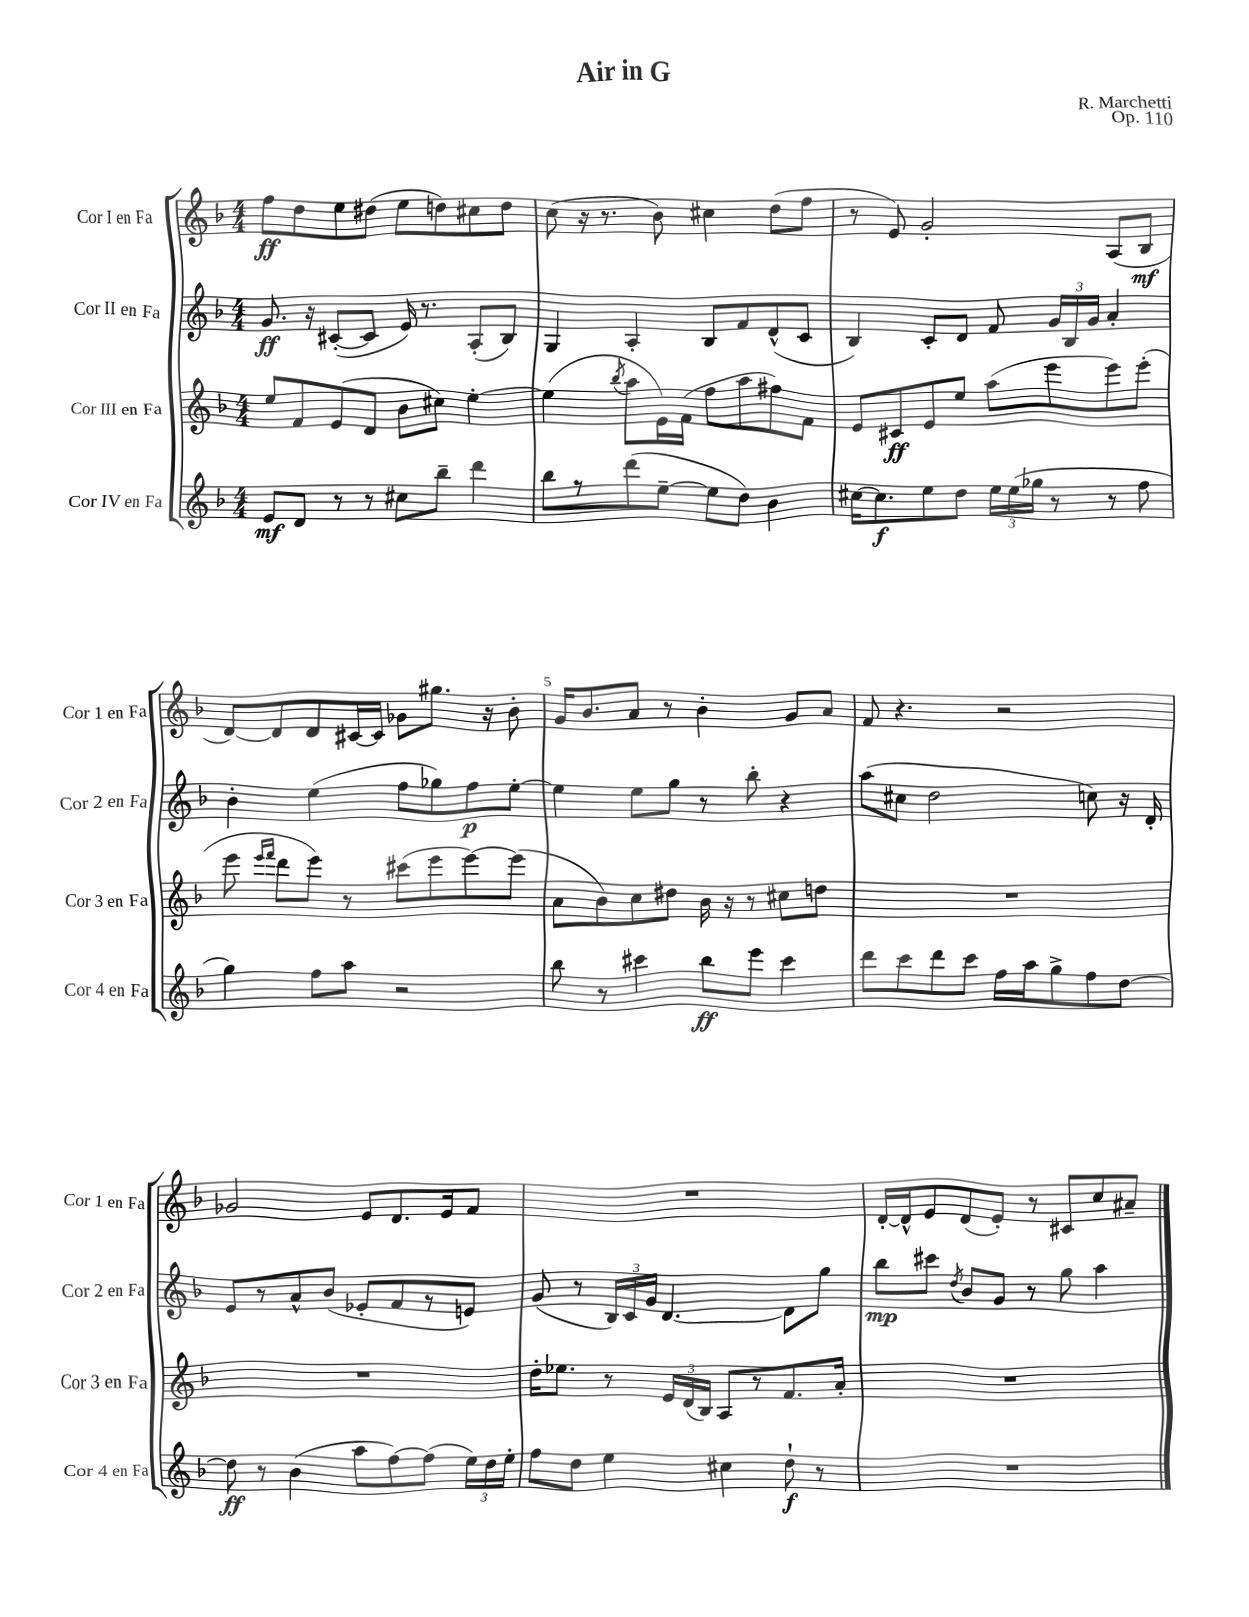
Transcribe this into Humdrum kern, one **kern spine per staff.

**kern	**dynam	**kern	**dynam	**kern	**dynam	**kern	**dynam
*part4	*part4	*part3	*part3	*part2	*part2	*part1	*part1
*staff4	*staff4	*staff3	*staff3	*staff2	*staff2	*staff1	*staff1
*I"Cor IV en Fa	*	*I"Cor III en Fa	*	*I"Cor II en Fa	*	*I"Cor I en Fa	*
*I'Cor 4 en Fa	*	*I'Cor 3 en Fa	*	*I'Cor 2 en Fa	*	*I'Cor 1 en Fa	*
*clefG2	*	*clefG2	*	*clefG2	*	*clefG2	*
*k[b-]	*	*k[b-]	*	*k[b-]	*	*k[b-]	*
*M4/4	*	*M4/4	*	*M4/4	*	*M4/4	*
=1	=1	=1	=1	=1	=1	=1	=1
8e/L	mf	8ee/L	.	8.g/	ff	8ff\L	ff
8d/J	.	8f/	.	.	.	8dd\	.
.	.	.	.	16r	.	.	.
8r	.	(8e/	.	([8c#X'/L	.	8ee\	.
8r	.	8d/J	.	8c#/J]	.	(8dd#X\J	.
8cc#X\L	.	8b-\L	.	16e/)	.	8ee\L	.
.	.	.	.	8.r	.	.	.
8bb-~\J	.	8cc#X\J)	.	.	.	8ddn\)	.
4ddd\	.	[4ee'\	.	(8A'/L	.	8cc#X\	.
.	.	.	.	8B-/J)	.	8dd\J	.
=2	=2	=2	=2	=2	=2	=2	=2
8bb-\L	.	(4ee\]	.	4G/	.	(8cc\	.
8r	.	.	.	.	.	16r	.
.	.	.	.	.	.	8.r	.
.	.	8qbb-/	.	.	.	.	.
(8ddd\	.	8aa\L	.	4A'/	.	.	.
[8ee~\J	.	16e\L)	.	.	.	8b-\)	.
.	.	(16f\JJ	.	.	.	.	.
8ee\L]	.	8ff\L	.	8B-/L	.	4cc#X\	.
8dd\J)	.	8aa\	.	8f/	.	.	.
4b-\	.	8ff#X\)	.	(8d^^/	.	(8dd\L	.
.	.	8f\J	.	8c/J	.	8ff\J	.
=3	=3	=3	=3	=3	=3	=3	=3
[16cc#X\KL	.	8e/L	.	4B-/)	.	8r	.
8.cc#\]	f	.	.	.	.	.	.
.	.	8c#X/	ff	.	.	8e/)	.
8ee\	.	8e/	.	8c'/L	.	2g'/	.
8dd\J	.	8ee/J	.	8d/J	.	.	.
24ee\LL	.	(8aa\L	.	8f/	.	.	.
(24ee\	.	.	.	.	.	.	.
24gg-X\JJ	.	.	.	.	.	.	.
8r	.	8eee\	.	24g/LL	.	.	.
.	.	.	.	24B-/	.	.	.
.	.	.	.	24g/JJ	.	.	.
8r	.	8eee\)	.	4a'/	.	(8A/L	.
8ff\	.	(8eee'\J	.	.	.	8B-/J	mf
!!LO:LB:g=z
=4	=4	=4	=4	=4	=4	=4	=4
4gg\)	.	8eee\	.	4b-'\	.	[8d/L)	.
.	.	16qqeee/LL	.	.	.	.	.
.	.	16qqfff/JJ	.	.	.	.	.
.	.	8ddd\L	.	.	.	8d/]	.
8ff\L	.	8eee\J)	.	(4ee\	.	8d/	.
8aa\J	.	8r	.	.	.	[16c#X/L	.
.	.	.	.	.	.	16c#/JJ]	.
2r	.	(8ccc#X\L	.	8ff\L	.	8g-X\L	.
.	.	8eee\	.	8gg-X\)	.	8.gg#X\J	.
.	.	[8eee\)	.	8ff\	p	.	.
.	.	.	.	.	.	16r	.
.	.	(8eee\J]	.	[8ee'\J	.	8b-'\	.
=5	=5	=5	=5	=5	=5	=5	=5
8bb-\	.	8a\L	.	4ee\]	.	16g/KL	.
.	.	.	.	.	.	8.b-/	.
8r	.	8b-\)	.	.	.	.	.
4ccc#X\	.	8cc\	.	8ee\L	.	8a/J	.
.	.	8dd#X\J	.	8gg\J	.	8r	.
8bb-\L	ff	16b-\	.	8r	.	4b-'\	.
.	.	16r	.	.	.	.	.
8eee\J	.	8r	.	8bb-'\	.	.	.
4ccc#\	.	8cc#X\L	.	4r	.	8g/L	.
.	.	8ddn\J	.	.	.	8a/J	.
=6	=6	=6	=6	=6	=6	=6	=6
8ddd\L	.	1r	.	(8aa\L	.	8f/	.
8ccc\	.	.	.	8cc#X\J	.	4.r	.
8ddd\	.	.	.	2dd\	.	.	.
8ccc\J	.	.	.	.	.	.	.
16ff\LL	.	.	.	.	.	2r	.
16aa\J	.	.	.	.	.	.	.
8gg^\	.	.	.	.	.	.	.
8ff\	.	.	.	8ccn\)	.	.	.
[8dd\J	.	.	.	16r	.	.	.
.	.	.	.	16d'/	.	.	.
!!LO:LB:g=z
=7	=7	=7	=7	=7	=7	=7	=7
8dd\]	ff	1r	.	8e/L	.	2g-X/	.
8r	.	.	.	8r	.	.	.
(4b-\	.	.	.	8a^^/	.	.	.
.	.	.	.	(8b-/J	.	.	.
8aa\L	.	.	.	8e-X'/L	.	8e/L	.
[8ff\)	.	.	.	8f/	.	8.d/	.
(8ff\J]	.	.	.	8r	.	.	.
.	.	.	.	.	.	16e/k	.
24ee\LL)	.	.	.	8en/J)	.	8f/J	.
24dd\	.	.	.	.	.	.	.
24ee'\JJ	.	.	.	.	.	.	.
=8	=8	=8	=8	=8	=8	=8	=8
8ff\L	.	16dd'\KL	.	(8g/	.	1r	.
.	.	8.ee-X\J	.	.	.	.	.
8dd\J	.	.	.	8r	.	.	.
4ee\	.	8r	.	24B-/LL)	.	.	.
.	.	.	.	24c/	.	.	.
.	.	.	.	24g/JJ	.	.	.
.	.	24e/LL	.	[4.d/	.	.	.
.	.	(24d/	.	.	.	.	.
.	.	24B-/JJ)	.	.	.	.	.
4cc#X\	.	8A/L	.	.	.	.	.
.	.	8r	.	.	.	.	.
8dd`\	f	8.f/	.	8d\L]	.	.	.
8r	.	.	.	8gg\J	.	.	.
.	.	16a'/Jk	.	.	.	.	.
=9	=9	=9	=9	=9	=9	=9	=9
1r	.	1r	.	8bb-\L	mp	[16d'/LL	.
.	.	.	.	.	.	16d^^/J]	.
.	.	.	.	8ccc#X\J	.	8e/	.
.	.	.	.	8qdd/	.	.	.
.	.	.	.	8b-/L	.	(8d/	.
.	.	.	.	8g/J	.	8e'/J)	.
.	.	.	.	8r	.	8r	.
.	.	.	.	8gg\	.	8c#X/L	.
.	.	.	.	4aa\	.	8cc/	.
.	.	.	.	.	.	8a#X~/J	.
==	==	==	==	==	==	==	==
*-	*-	*-	*-	*-	*-	*-	*-
